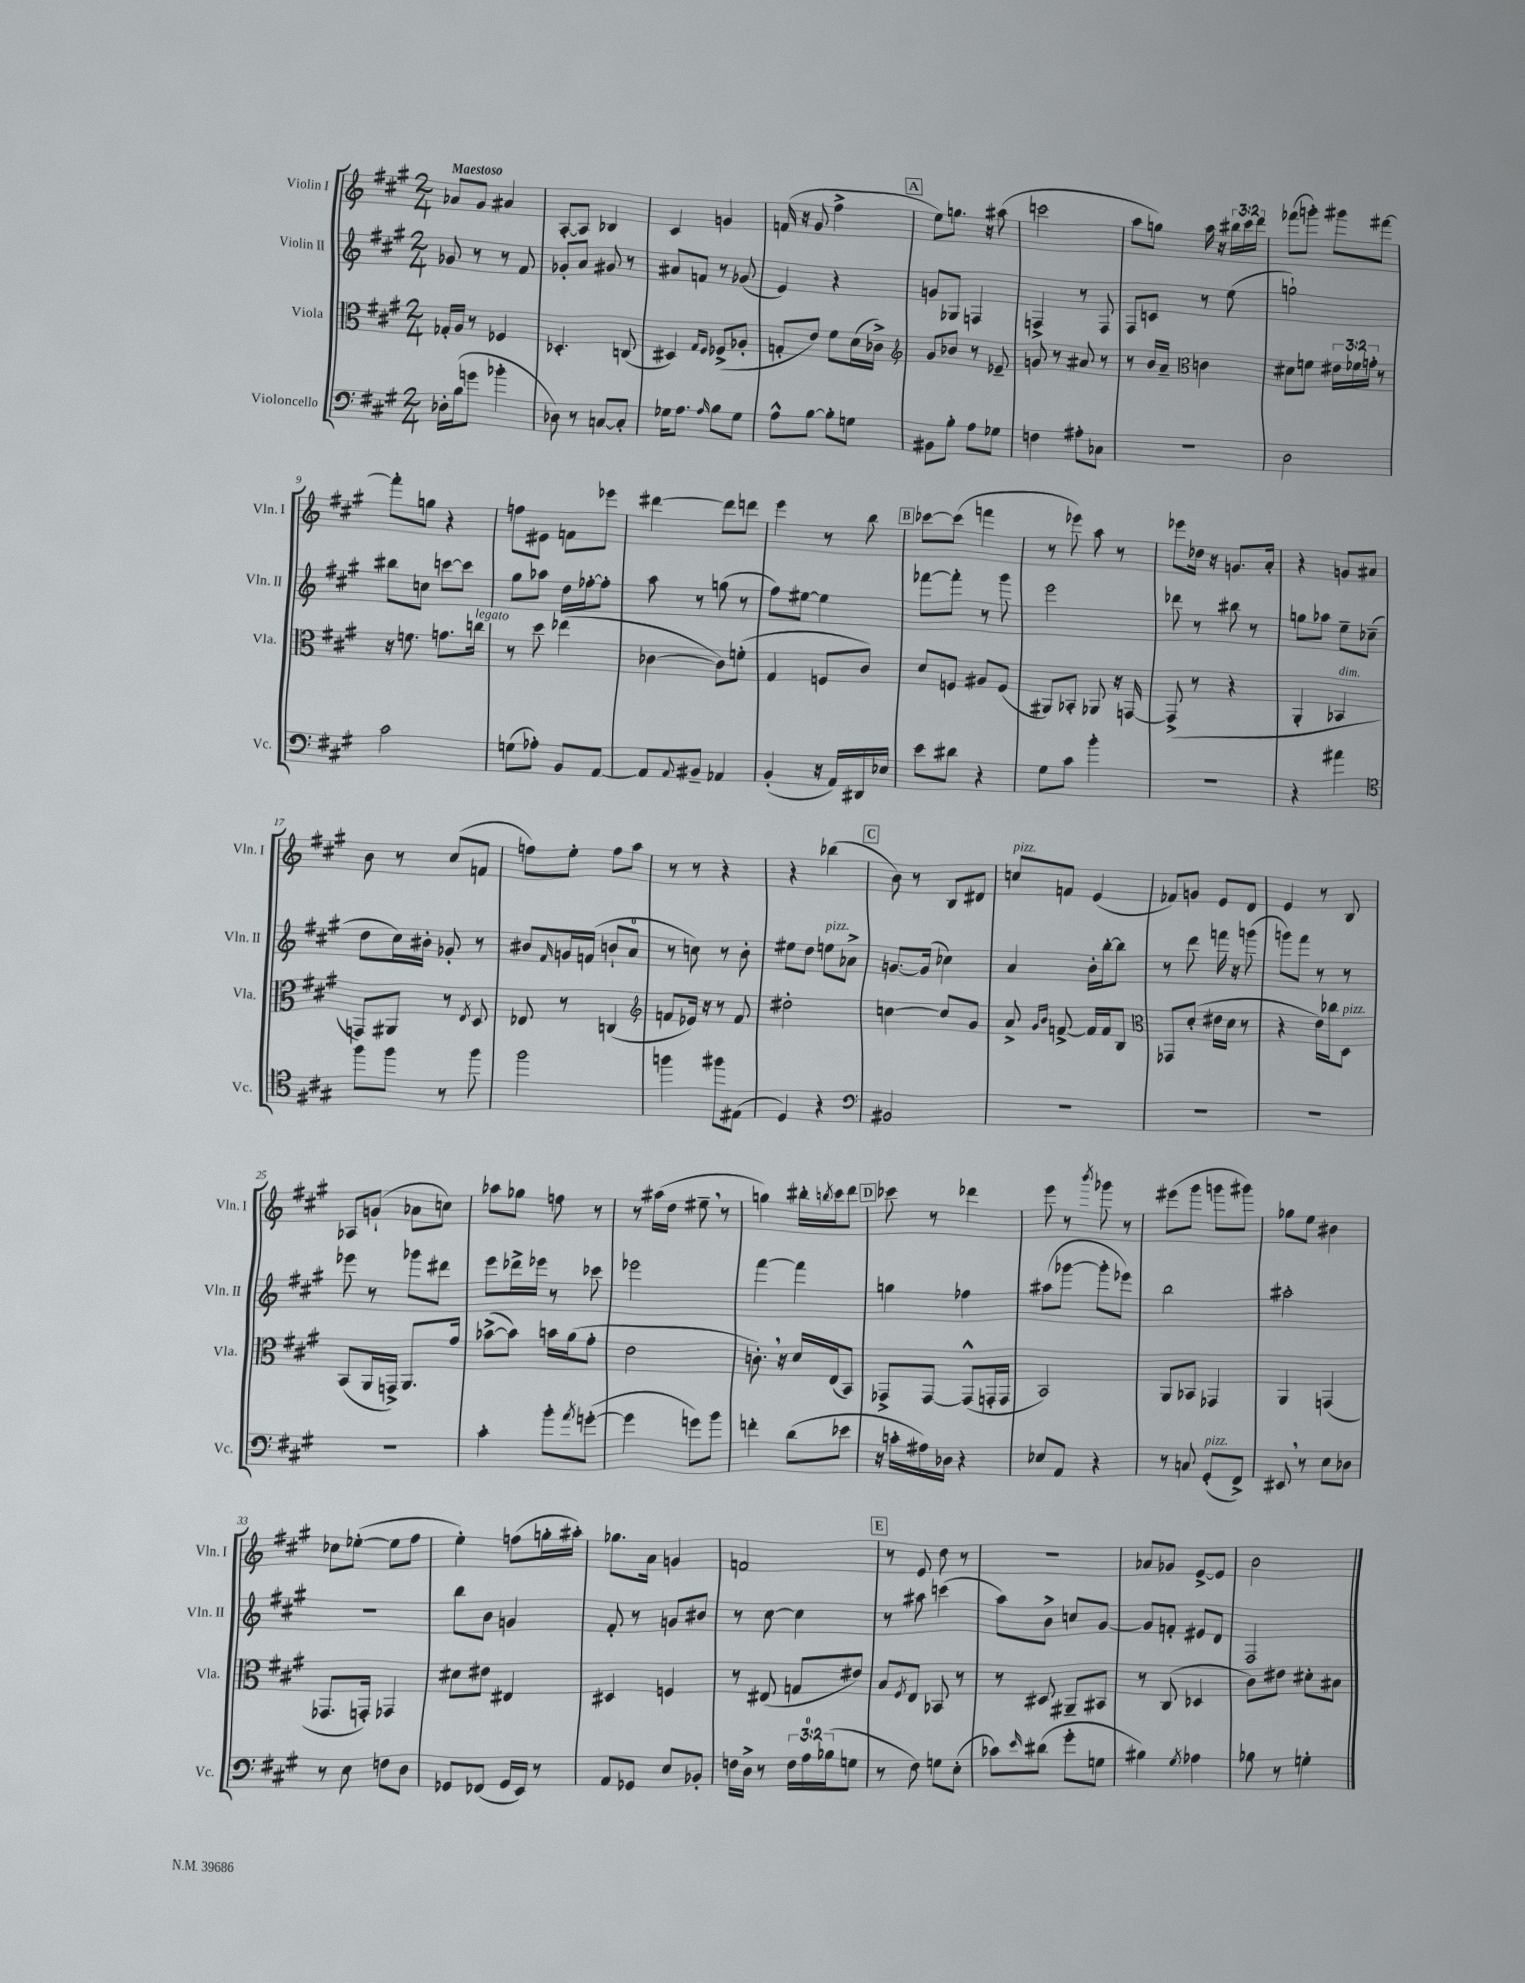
<<
\new StaffGroup <<
\new Staff = "s0" \with { instrumentName = "Violin I" shortInstrumentName = "Vln. I" } {
    \clef treble \key a \major \numericTimeSignature \time 2/4 \override Staff.TupletNumber.text = #tuplet-number::calc-fraction-text \tempo "Maestoso"
    aes'8 gis'8 ais'4 |
    a8~-. a8 bes4 |
    cis'4 g'4 |
    f'16( r16 gis'8 fis''4-> |
    \mark \markup { \box "A" } e''8) g''8. r16 ais''8( |
    c'''2 |
    a''8 g''8) a''16 r16 \tuplet 3/2 { bis''16 cis'''16 d'''16 } |
    fes'''8( g'''8-.) gis'''8 fis'''8~ |
    fis'''8-. g''8 r4 |
    f''8 eis'8 f'8 ees'''8 |
    dis'''4~ dis'''8 d'''8 |
    e'''4 r8 b''8 |
    \mark \markup { \box "B" } ces'''8~ ces'''8( f'''4 |
    r8 ees'''8) a''8 r8 |
    ees'''8 des''16 r16 g'8. a'16-. |
    r4 g'8 ais'8 |
    b'8 r8 cis''8( f'8 |
    f''8) e''8-. f''8 a''8 |
    r8 r8 r4 |
    r4 bes''4( |
    \mark \markup { \box "C" } b'8) r8 b8 dis'8 |
    c''8^\markup { \italic "pizz." } f'8 e'4( |
    fes'8) g'8 e'8 d'8 |
    e'4 r8 b8 |
    aes8 g'8-!( aes'8 c''8) |
    aes''8 ges''8 f''8 r8 |
    r8 ais''16( d''16 eis''8-- \breathe r8 |
    g''4) bis''16-. \acciaccatura { b''8 } cis'''16 d'''8 |
    \mark \markup { \box "D" } ces'''8 r8 des'''4 |
    e'''8 r8 \acciaccatura { b'''8 } ges'''8 r8 |
    eis'''8( gis'''8 g'''8 gis'''8) |
    ges''8 e''8 bis'4 |
    ces''8 ees''8~-.( ees''8 fis''8 |
    e''4-.) f''8( g''16-. ais''16-.) |
    ges''8. a'16 g'4 |
    f'2 |
    \mark \markup { \box "E" } r8 e'8 d''8 r8 |
    r2 |
    aes'8 ges'8 e'8~-> e'8 |
    b'2 \bar "|." |
}
\new Staff = "s1" \with { instrumentName = "Violin II" shortInstrumentName = "Vln. II" } {
    \clef treble \key a \major \numericTimeSignature \time 2/4
    ges'8 r8 r8 fis'8 |
    ges'8-. a'8 gis'8 r8 |
    ais'8 f'8 r8 ges'8( |
    e'4) r4 |
    \mark \markup { \box "A" } g'8 ges8 f4 |
    f4-> r8 f8 |
    fis8 c'8 r8 e''8( |
    g''2-!) |
    bis''8 c''8 c'''8~ c'''8 |
    gis''8 aes''8 d''16 fes''16~-. fes''8-. |
    a''8 r8 g''8( r8 |
    fis''8) eis''8~ eis''4 |
    \mark \markup { \box "B" } fes'''8~ fes'''8-. r8 gis'''8 |
    e'''2 |
    des'''8 r8 bis''8 r8 |
    g''8 aes''8 e''8-- ces''8--( |
    d''8 cis''16) bis'16-. ges'8-. r8 |
    bis'8 \grace { fis'16 } g'16 f'16( b'8-! a'8-0 |
    r8 c''8) r8 b'8-. |
    eis''8 d''8 e''8^\markup { \italic "pizz." } aes'8-> |
    \mark \markup { \box "C" } g'8.~ g'16( ces''4) |
    a'4 b'16-. b''16~-. b''8 |
    r8 d'''8 f'''16 r16 g'''8( |
    g'''8) fis'''8 r8 r8 |
    ees'''8 r8 ges'''8 dis'''8 |
    e'''8 des'''16-> ees'''16 r8 ces'''8 |
    ees'''2 |
    fis'''4~ fis'''4 |
    \mark \markup { \box "D" } g''4 fes''4 |
    ais''8( ges'''8~ ges'''8-. ees'''8) |
    b''2 |
    ais''2-. |
    r2 |
    b''8 b'8 g'4 |
    fis'8-. r8 g'8 bis'8 |
    r8 cis''8~ cis''4 |
    \mark \markup { \box "E" } r8 ais''8 c'''4( |
    a''8) b'8-> c''8 gis'8~ |
    gis'8 f'8-. eis'8 d'8 |
    fis2 \bar "|." |
}
\new Staff = "s2" \with { instrumentName = "Viola" shortInstrumentName = "Vla." } {
    \clef alto \key a \major \numericTimeSignature \time 2/4 \override Staff.TupletNumber.text = #tuplet-number::calc-fraction-text
    ges16-. a16 r8 fes4 |
    des4.-. c8( |
    dis4) \grace { gis16 fis16 } fes8->( aes8-. |
    g8-. e'8) fis'8 d'16( ces'16->) |
    \mark \markup { \box "A" } \clef treble gis'8 bes'8 r8 ees'8-- |
    g'8 r8 ais'8 r8 |
    r8 b'16 a'16-- \clef alto c'4 |
    dis'8 f'8 \tuplet 3/2 { eis'16 fes'16 g'16-. } r8 |
    r16 f'8. g'8. c''16^\markup { \italic "legato" } |
    r8 d''8 ees''4( |
    ces'4~ ces'8) f'8-.( |
    gis4 f8 cis'8) |
    \mark \markup { \box "B" } d'8 f8 ais8 f8( |
    ais,8) bes,8-. aes,8 r16 g,16~ |
    g,8->( r8 r4 |
    a,4-. bes,4^\markup { \italic "dim." } |
    g,8) ais,8 r8 \acciaccatura { e8 } d8 |
    ees8 r8 c4( |
    \clef treble f'8 ees'16) r16 r8 f'8 |
    dis''2-. |
    \mark \markup { \box "C" } c''4~ c''8 gis'8 |
    a'8-> \grace { gis'16 b'16 } f'8~-> f'16 f'16 b8 |
    \clef alto ges,8 d'8-.( eis'16 d'16 r8 |
    r4 e'16) ces''16 d8^\markup { \italic "pizz." } |
    b,8( a,16 g,16->) a,8. gis'16 |
    bes'8~->( bes'8) b'16 a'16( gis'8-. |
    e'2 |
    c'8.-.) \breathe r16 d'16 e16( b,8) |
    \mark \markup { \box "D" } ges,8-> ges,8~ ges,8-^( g,16-. g,16 |
    b,2) |
    a,8 bes,8 ges,4 |
    a,4 g,4( |
    ges,8. g,16-.) ges,4 |
    dis'8 eis'8 eis4 |
    dis4 f4 |
    r8 eis8( g8 eis'8) |
    \mark \markup { \box "E" } b8 \acciaccatura { fis8 } e8 bes,8 r8 |
    r8 dis8 ais,8-- bis,8 |
    r8 cis8( des4 |
    cis'8) eis'8 dis'8-. bis8 \bar "|." |
}
\new Staff = "s3" \with { instrumentName = "Violoncello" shortInstrumentName = "Vc." } {
    \clef bass \key a \major \numericTimeSignature \time 2/4 \override Staff.TupletNumber.text = #tuplet-number::calc-fraction-text
    des16-. b16( g'8 bes'4-. |
    des8) r8 c8~ c8-. |
    ges16 a8. \grace { a16 } b8 ges8 |
    a8-^ b8~ b8-. g8 |
    \mark \markup { \box "A" } bis,8 b8-. a8 ges8 |
    f4 ais8-. ces8 |
    R2 |
    d2 |
    cis'2 |
    g8( aes8-.) b,8 a,8~ |
    a,8 \appoggiatura { a,8 } bis,8-- aes,4 |
    b,4-.( r16 a,16) dis,16 ees16 |
    \mark \markup { \box "B" } e'8 dis'8 r4 |
    gis8 cis'8 b'4-. |
    R2 |
    r4 ais'4 |
    \clef tenor fis''8 fis''8 r8 fis''8 |
    fis''2 |
    f''4 fis''8 eis8( |
    d4) r4 |
    \mark \markup { \box "C" } \clef bass bis,2 |
    R2 |
    R2 |
    R2 |
    R2 |
    cis'4-. b'8-. \acciaccatura { a'8 } g'8~-.( |
    g'4 g'8) b'8 |
    f'4-. d'8( ees'8 |
    \mark \markup { \box "D" } r16 c'16-. ais16) des16 r4 |
    ees8 a,8 r4 |
    r8 c8 gis,8-.^\markup { \italic "pizz." }( fis,8->) |
    eis,8 \breathe r8 e8 des8 |
    r8 e8 f8 d8 |
    ges,8 fes,8( ges,16 e,16) r8 |
    a,8 ges,8 e8 bes,8-. |
    f16 d16-> r8 \tuplet 3/2 { f16 a16-0 bes16( } g8 |
    \mark \markup { \box "E" } r8 fis8) g8 e8-.( |
    ces'8) \grace { e'16 } dis'8( gis'8-. g8 |
    bis4) \acciaccatura { gis8 } aes4 |
    bes8 r8 g4-. \bar "|." |
}
>>
>>
